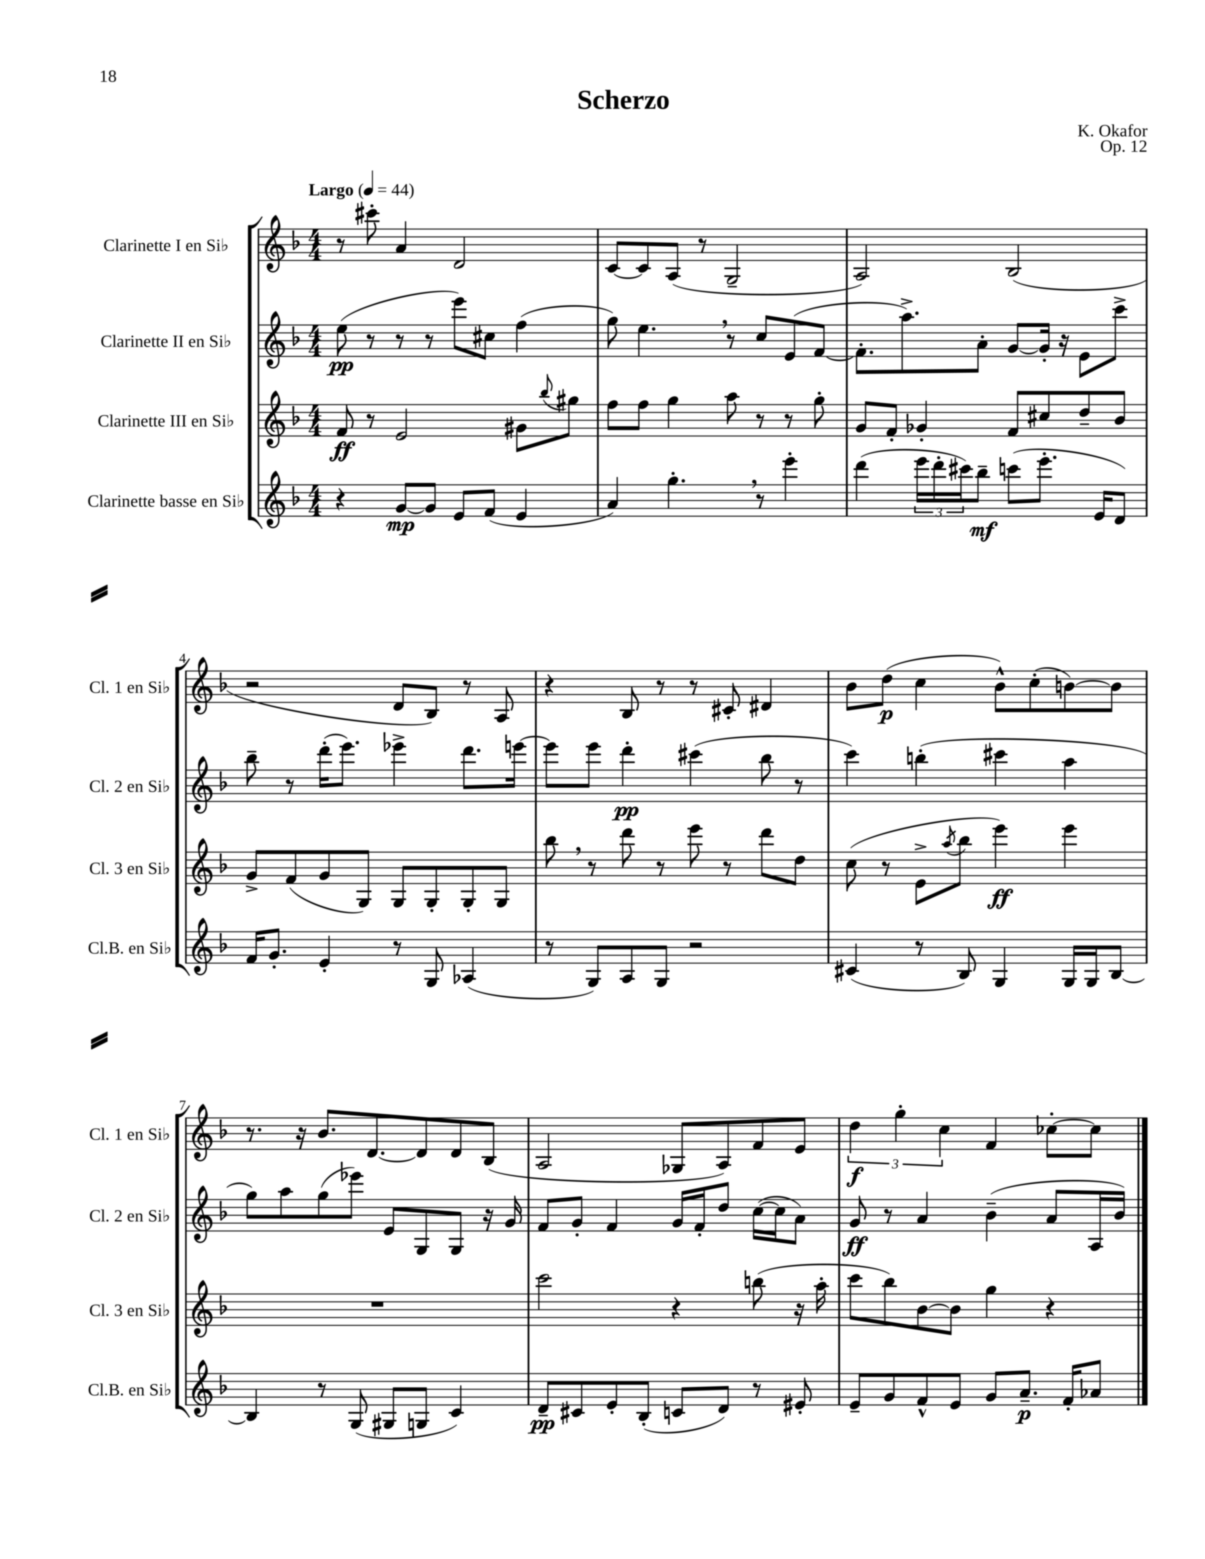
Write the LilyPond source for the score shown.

\header { title = "Scherzo" composer = "K. Okafor" opus = "Op. 12" }
<<
\new StaffGroup <<
\new Staff = "s0" \with { instrumentName = "Clarinette I en Sib" shortInstrumentName = "Cl. 1 en Sib" } {
    \clef treble \key f \major \numericTimeSignature \time 4/4 \tempo "Largo" 4 = 44
    r8 cis'''8-. a'4 d'2 |
    c'8~ c'8 a8( r8 g2-- |
    a2) bes2( |
    r2 d'8 bes8) r8 a8 |
    r4 bes8 r8 r8 cis'8-. dis'4 |
    bes'8 d''8\p( c''4 bes'8-^) c''8-.( b'8~) b'8 |
    r8. r16 bes'8. d'8.~ d'8 d'8 bes8( |
    a2 ges8 a8) f'8 e'8 |
    \tuplet 3/2 { d''4\f g''4-. c''4 } f'4 ces''8~-. ces''8 \bar "|." |
}
\new Staff = "s1" \with { instrumentName = "Clarinette II en Sib" shortInstrumentName = "Cl. 2 en Sib" } {
    \clef treble \key f \major \numericTimeSignature \time 4/4
    e''8\pp( r8 r8 r8 e'''8) cis''8 f''4( |
    g''8) e''4. \breathe r8 c''8 e'8( f'8~ |
    f'8.-. a''8.->) a'8-. g'8~ g'16-. r16 e'8 c'''8-> |
    bes''8-- r8 d'''16-.( e'''8.) ees'''4-> d'''8. e'''16~ |
    e'''8 e'''8 d'''4-.\pp cis'''4( bes''8 r8 |
    c'''4) b''4-.( cis'''4 a''4 |
    g''8) a''8 g''8( ees'''8) e'8 g8 g8 r16 g'16 |
    f'8 g'8-. f'4 g'16 f'16-. d''8 c''16~( c''16 a'8) |
    g'8\ff r8 a'4 bes'4--( a'8 a16 bes'16) \bar "|." |
}
\new Staff = "s2" \with { instrumentName = "Clarinette III en Sib" shortInstrumentName = "Cl. 3 en Sib" } {
    \clef treble \key f \major \numericTimeSignature \time 4/4
    f'8\ff r8 e'2 gis'8 \appoggiatura { bes''8 } gis''8 |
    f''8 f''8 g''4 a''8 r8 r8 g''8-. |
    g'8 f'8-. ges'4-. f'8 cis''8 d''8-- bes'8 |
    g'8-> f'8( g'8 g8) g8 g8-. g8-. g8 |
    bes''8 \breathe r8 d'''8 r8 e'''8 r8 d'''8 d''8 |
    c''8( r8 e'8-> \acciaccatura { a''8 } bes''8 e'''4\ff) e'''4 |
    R1 |
    c'''2 r4 b''8( r16 a''16-. |
    c'''8 bes''8) bes'8~ bes'8 g''4 r4 \bar "|." |
}
\new Staff = "s3" \with { instrumentName = "Clarinette basse en Sib" shortInstrumentName = "Cl.B. en Sib" } {
    \clef treble \key f \major \numericTimeSignature \time 4/4
    r4 g'8~\mp g'8 e'8 f'8( e'4 |
    a'4) g''4.-. \breathe r8 e'''4-. |
    d'''4( \tuplet 3/2 { e'''16 d'''16-. cis'''16) } bes''8--\mf c'''8( e'''8.-. e'16 d'8) |
    f'16 g'8.-. e'4-. r8 g8 aes4( |
    r8 g8) a8 g8 r2 |
    cis'4( r8 bes8) g4 g16 g16 bes8~ |
    bes4 r8 g8( gis8 g8 c'4) |
    d'8--\pp cis'8 e'8-. bes8-.( c'8 d'8) r8 eis'8-. |
    e'8-- g'8 f'8-^ e'8 g'8 a'8.--\p f'16-. aes'8 \bar "|." |
}
>>
>>
